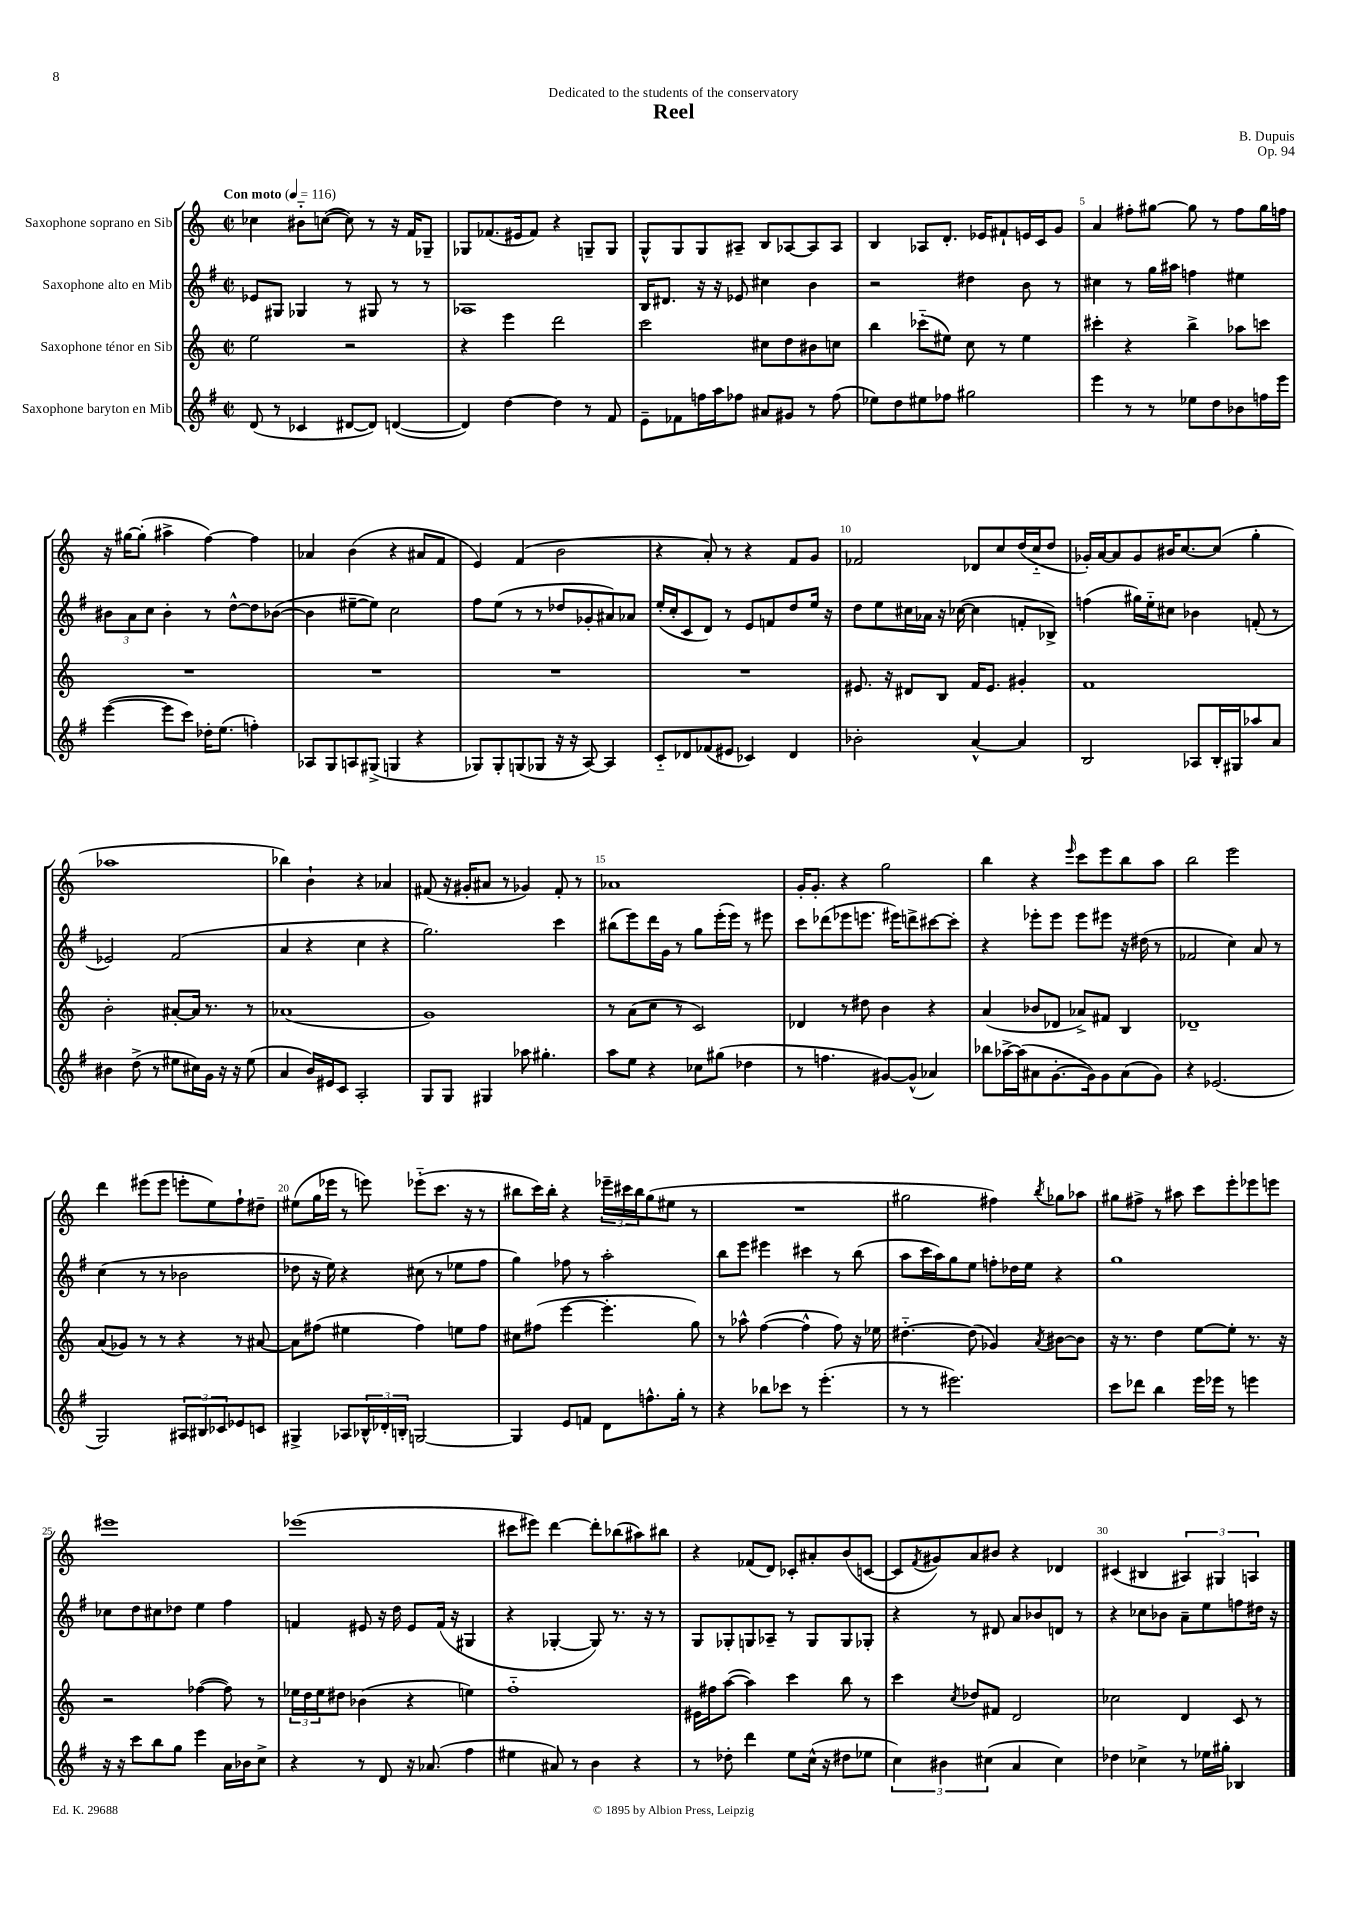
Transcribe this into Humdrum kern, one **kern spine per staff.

**kern	**kern	**kern	**kern
*staff4	*staff3	*staff2	*staff1
*clefG2	*clefG2	*clefG2	*clefG2
*k[f#]	*k[]	*k[f#]	*k[]
*M2/2	*M2/2	*M2/2	*M2/2
*met(c|)	*met(c|)	*met(c|)	*met(c|)
*MM116	*MM116	*MM116	*MM116
(8d/	2ee\	8e-/L	4cc-\
8r	.	8G#/J	.
4c-/	.	4G-/	8b#'~\L
.	.	.	([8cc\J
[8d#/L	2r	8r	8cc\])
8d#/]J)	.	8G#/	8r
([4d/	.	8r	16r
.	.	.	16f/LK
.	.	8r	8G-~/J
=	=	=	=
4d/])	4r	1A-	8G-/L
.	.	.	(8.f-/
[4dd\	4eee\	.	.
.	.	.	16e#/k
.	.	.	8f-/J)
4dd\]	2ddd\	.	4r
8r	.	.	8G~/L
8f#/	.	.	8G/J
=	=	=	=
8e~\L	2ccc\	16B/LK	8G^^/L
.	.	8.d#/J	.
8f-\	.	.	8G/
16ff\L	.	16r	8G/
16aa\J	.	16r	.
8ff-\J	.	8e-/	8A#~/J
8a#/L	8cc#\L	4cc#\	8B/L
8g#/J	8dd\	.	[8A-/
8r	8b#\	4b\	8A-/]
(8ff-\	8cc\J	.	8A-/J
=	=	=	=
8ee-\L)	4bb\	2r	4B/
8dd\	.	.	.
8ee#\	(8ccc-'~\L	.	8A-/L
8ff-\J	8ee#\J)	.	8.d'/J
2gg#\	8cc\	4dd#\	.
.	.	.	16e-/LK
.	8r	.	8f#`/
.	4ee#\	8b\	16e/L
.	.	.	16c/J
.	.	8r	8g/J
=	=	=	=
4eee\	4ccc#'\	4cc#\	4a/
8r	4r	8r	8ff#'\L
8r	.	16gg\LL	[8gg#\J
.	.	16aa#\JJ	.
8ee-\L	4bb^\	4ff\	8gg#\]
8dd\	.	.	8r
8b-\	8aa-\L	4ee#\	8ff#\L
16ff\L	8ccc\J	.	16gg#\L
16eee\JJ	.	.	16ff\JJ
=	=	=	=
([4eee\	1r	12b#\L	16r
.	.	.	[16gg#\LK
.	.	12a\	.
.	.	.	(8gg#'\]J
.	.	12cc\J	.
8eee\]L	.	4b#'\	4aa#^\
8ccc\J)	.	.	.
16dd-'\LK	.	8r	[4ff\)
(8.ee\J	.	.	.
.	.	[8dd^^\L	.
4ff'\)	.	8dd\]	4ff\]
.	.	([8b-\J	.
=	=	=	=
8A-/L	1r	4b-\]	4a-/
8G/	.	.	.
8A/	.	[8ee#~\L	(4b\
(8G#^/J	.	8ee#\]J)	.
4G/	.	2cc\	4r
4r	.	.	8a#/L
.	.	.	8f/J
=	=	=	=
8G-/L)	1r	8ff#\L	4e/)
8G-'/	.	(8ee\J	.
(8G/	.	8r	(4f/
8G-/J	.	8r	.
16r	.	8dd-/L	2b\
16r	.	.	.
[8A/)	.	8g-'/	.
4A/]	.	8a#/)	.
.	.	8a-/J	.
=	=	=	=
8c'~/L	1r	(16ee'/LL	4r
.	.	16cc'/J	.
8d-/	.	8c/	.
(8f-/	.	8d/J)	8a'/)
8e#/J	.	8r	8r
4c-/)	.	8e/L	4r
.	.	8f/	.
4d-/	.	8dd/	8f/L
.	.	16ee/Jk	8g/J
.	.	16r	.
=	=	=	=
2b-'\	8.e#/	8dd\L	2f-/
.	.	8ee\	.
.	16r	.	.
.	8d#/L	16cc#\L	.
.	.	16a-\JJ	.
.	8B/J	16r	.
.	.	([16cc-\	.
[4a^^/	16f/LK	4cc-\]	8d-/L
.	8.e#/J	.	.
.	.	.	8cc/
4a/]	4g#'/	8f'/L	(16dd/L
.	.	.	16cc'~/J
.	.	8B-^/J)	8dd/J
=	=	=	=
2B/	1f	(4ff\	16g-'/LL)
.	.	.	[16a/J
.	.	.	8a/]
.	.	16gg#\LL)	8g-/
.	.	16ee'~\J	.
.	.	8cc#\J	16b#/K
.	.	.	[8.cc/
8A-/L	.	4b-\	.
16B'/L	.	.	(8cc/]J
16G#/J	.	.	.
8aa-/	.	(8f'/	4gg'\
8a/J	.	8r	.
=	=	=	=
4b#\	2b'\	2e-/)	1aa-
(8dd^\	.	.	.
8r	.	.	.
8ee#\L	[8a#'/L	(2f#/	.
16cc#\L)	16a#/]Jk	.	.
16g\JJ	8.r	.	.
16r	.	.	.
16r	.	.	.
(8ee#\	8r	.	.
=	=	=	=
4a/	(1a-	4a/	4bb-\)
16b/LL)	.	4r	4b`\
16e#/J	.	.	.
8c/J	.	.	.
2A'/	.	4cc\	4r
.	.	4r	4a-/
=	=	=	=
8G/L	1g)	2.gg\)	(8f#/
8G/J	.	.	16r
.	.	.	16g#'/LK
4G#/	.	.	8a#/J
.	.	.	8r
8aa-\	.	.	4g-/)
4.gg#'\	.	.	.
.	.	4ccc\	8f#'/
.	.	.	8r
=	=	=	=
8aa\L	8r	(8bb#\L	1a-
8ee\J	(8a\L	8eee\)	.
4r	8cc\J	16ddd\L	.
.	.	16g\JJ	.
.	8r	8r	.
8cc-\L	2c/)	8gg\L	.
(8gg#\J	.	(16eee'\L	.
.	.	16eee\JJ)	.
4dd-\	.	8r	.
.	.	8eee#\	.
=	=	=	=
8r	4d-/	8ccc\L	16g'/LK
.	.	.	8.g'/J
4.ff\	.	(8ddd-\	.
.	8r	8eee-\	4r
.	8dd#\	8.eee\J	.
[8g#/L)	4b\	.	2gg\
.	.	16eee#\LK)	.
(8g#^^/]J	.	8ddd^\	.
4a-/)	4r	[8ccc#\	.
.	.	8ccc#'\]J	.
=	=	=	=
8bb-\L	(4a/	4r	4bb\
[16aa-^\L	.	.	.
(16aa-\]J	.	.	.
8a#\	8b-/L	8eee-'\L	4r
[8.g'\	8d-/J	8eee-\J	.
.	.	.	16qqeee/
.	8a-^/L)	8eee-\L	8ccc\L
16g\]k)	.	.	.
8g\	8f#/J	8eee#\J	8eee\
(8a#\	4B/	16r	8bb\
.	.	(16dd#\	.
8g\J)	.	8r	8aa\J
=	=	=	=
4r	1d-~	2f-/	2bb\
(2.e-/	.	.	.
.	.	4cc\)	2eee\
.	.	8a/	.
.	.	8r	.
=	=	=	=
2G/)	(8a/L	(4cc\	4ddd\
.	8g-/J)	.	.
.	8r	8r	(8eee#\L
.	8r	8r	8eee#\J
12A#/L	4r	2b-\	8eee'\L
12B#/	.	.	.
.	.	.	8ee\)
12c-/	.	.	.
8e-/	8r	.	8ff`\
8c/J	[8a#/	.	8dd#~\J
=	=	=	=
4G#^/	8a#\]L	8dd-\	(8ee#\L
.	(8ff#\J	16r	16gg\L
.	.	16ee\)	16eee-\JJ
8A-/L	4ee#\	4r	8r
24B-^^/L	.	.	8eee\)
24d-'/	.	.	.
24B'/JJ	.	.	.
[2G/	4ff#\)	(8cc#\	(8eee-'~\L
.	.	8r	8.ccc\J
.	8ee\L	8ee-\L	.
.	.	.	16r
.	8ff#\J	8ff#\J	8r
=	=	=	=
4G/]	8cc#\L	4gg\)	8bb#\L
.	(8ff#\J	.	16ccc\L)
.	.	.	16bb#'\JJ
8e/L	[4eee\	8ff-\	4r
8f/J	.	8r	.
8d\L	4.eee'\]	2aa'\	24eee-~\LL
.	.	.	24ccc#\
.	.	.	24bb#\J
8.ff^^\	.	.	(8gg\
.	.	.	8ee#\J
16gg'\Jk	.	.	.
8r	8gg\)	.	8r
=	=	=	=
4r	8r	8bb\L	1r
.	8aa-^^\	8eee\J	.
8bb-\L	([4ff\	4eee#\	.
8ccc-\J	.	.	.
8r	4ff^^\]	4ccc#\	.
(4.eee'\	.	.	.
.	8ff\)	8r	.
.	16r	(8bb\	.
.	16ee-\	.	.
=	=	=	=
8r	[4.dd#'~\	8aa\L	2gg#\
8r	.	16ccc\L	.
.	.	16aa\J)	.
2.eee#\)	.	8gg\	.
.	(8dd#\]	8ee\J	.
.	4g-/)	8ff'\L	4ff#\)
.	.	16dd-\L	.
.	.	16ee\JJ	.
.	8qa/	.	8qbb/
.	[8b#\L	4r	8gg-\L
.	8b#\]J	.	8aa-\J
=	=	=	=
8ccc\L	16r	1gg	8gg#\L
.	8.r	.	.
8ddd-\J	.	.	8ff#^\J
4bb\	4dd\	.	8r
.	.	.	8aa#\
16eee\LL	[8ee\L	.	8ccc\L
16eee-\JJ	.	.	.
8r	8ee'\]J	.	8eee'\
4eee\	8.r	.	8eee-\
.	.	.	8eee\J
.	16r	.	.
=	=	=	=
16r	2r	8cc-\L	1eee#
16r	.	.	.
8ccc\L	.	8dd\	.
8bb\	.	8cc#\	.
8gg\J	.	8dd-\J	.
4eee\	([4ff-\	4ee\	.
16a\LL	8ff-\])	4ff#\	.
16b-\J	.	.	.
8cc^\J	8r	.	.
=	=	=	=
4r	24ee-\LL	4f/	(1eee-
.	24dd\	.	.
.	24ee-\J	.	.
.	8dd#\J	.	.
8r	(4b-\	8e#/	.
8d/	.	16r	.
.	.	16dd\	.
16r	4r	8e#/L	.
(8.a-/	.	.	.
.	.	(16f/Jk	.
.	.	16r	.
4ff#\	4ee\)	4G#/	.
=	=	=	=
4ee#\	1ff'~	4r	8ccc#\L
.	.	.	8eee#\J)
8a#/)	.	[4G-'/	[4ddd\
8r	.	.	.
4b\	.	8G-/])	8ddd'\]L
.	.	8.r	(8bb-\
4r	.	.	8aa#\)
.	.	16r	.
.	.	8r	8bb#\J
=	=	=	=
8r	16e#\LL	8G/L	4r
.	16ff#\J	.	.
8dd-'\	([8aa\J	8G-'/	.
4ddd\	4aa\])	8G/	(8f-/L
.	.	8A-~/J	8d/J)
8ee\L	4ccc\	8r	8c-'/L
(16cc^^\Jk	.	8G/L	8a#'/
16r	.	.	.
8dd#\L	8bb\	8G/	(8b/
8ee-\J	8r	8G-'/J	[8c/J
=	=	=	=
6cc\)	4ccc\	4r	8c/]L
.	.	.	8qf/
.	.	.	8g#/)
6b#\	.	.	.
.	8qcc/	.	.
.	8dd-/L	8r	8a/
(6cc#\	.	.	.
.	8f#/J	8d#/	8b#/J
4a/	2d/	8a/L	4r
.	.	8b-/	.
4cc#\)	.	8d/J	4d-/
.	.	8r	.
=	=	=	=
4dd-\	2cc-\	4r	(4c#/
4cc-^\	.	8cc-\L	4B#/
.	.	8b-\J	.
8r	4d/	8a~\L	6A#/)
16ee-\LL	.	8ee\	.
.	.	.	6G#/
16gg#'\JJ	.	.	.
4B-/	8c/	8ff\	.
.	.	.	6A/
.	8r	16dd#\Jk	.
.	.	16r	.
==	==	==	==
*-	*-	*-	*-
